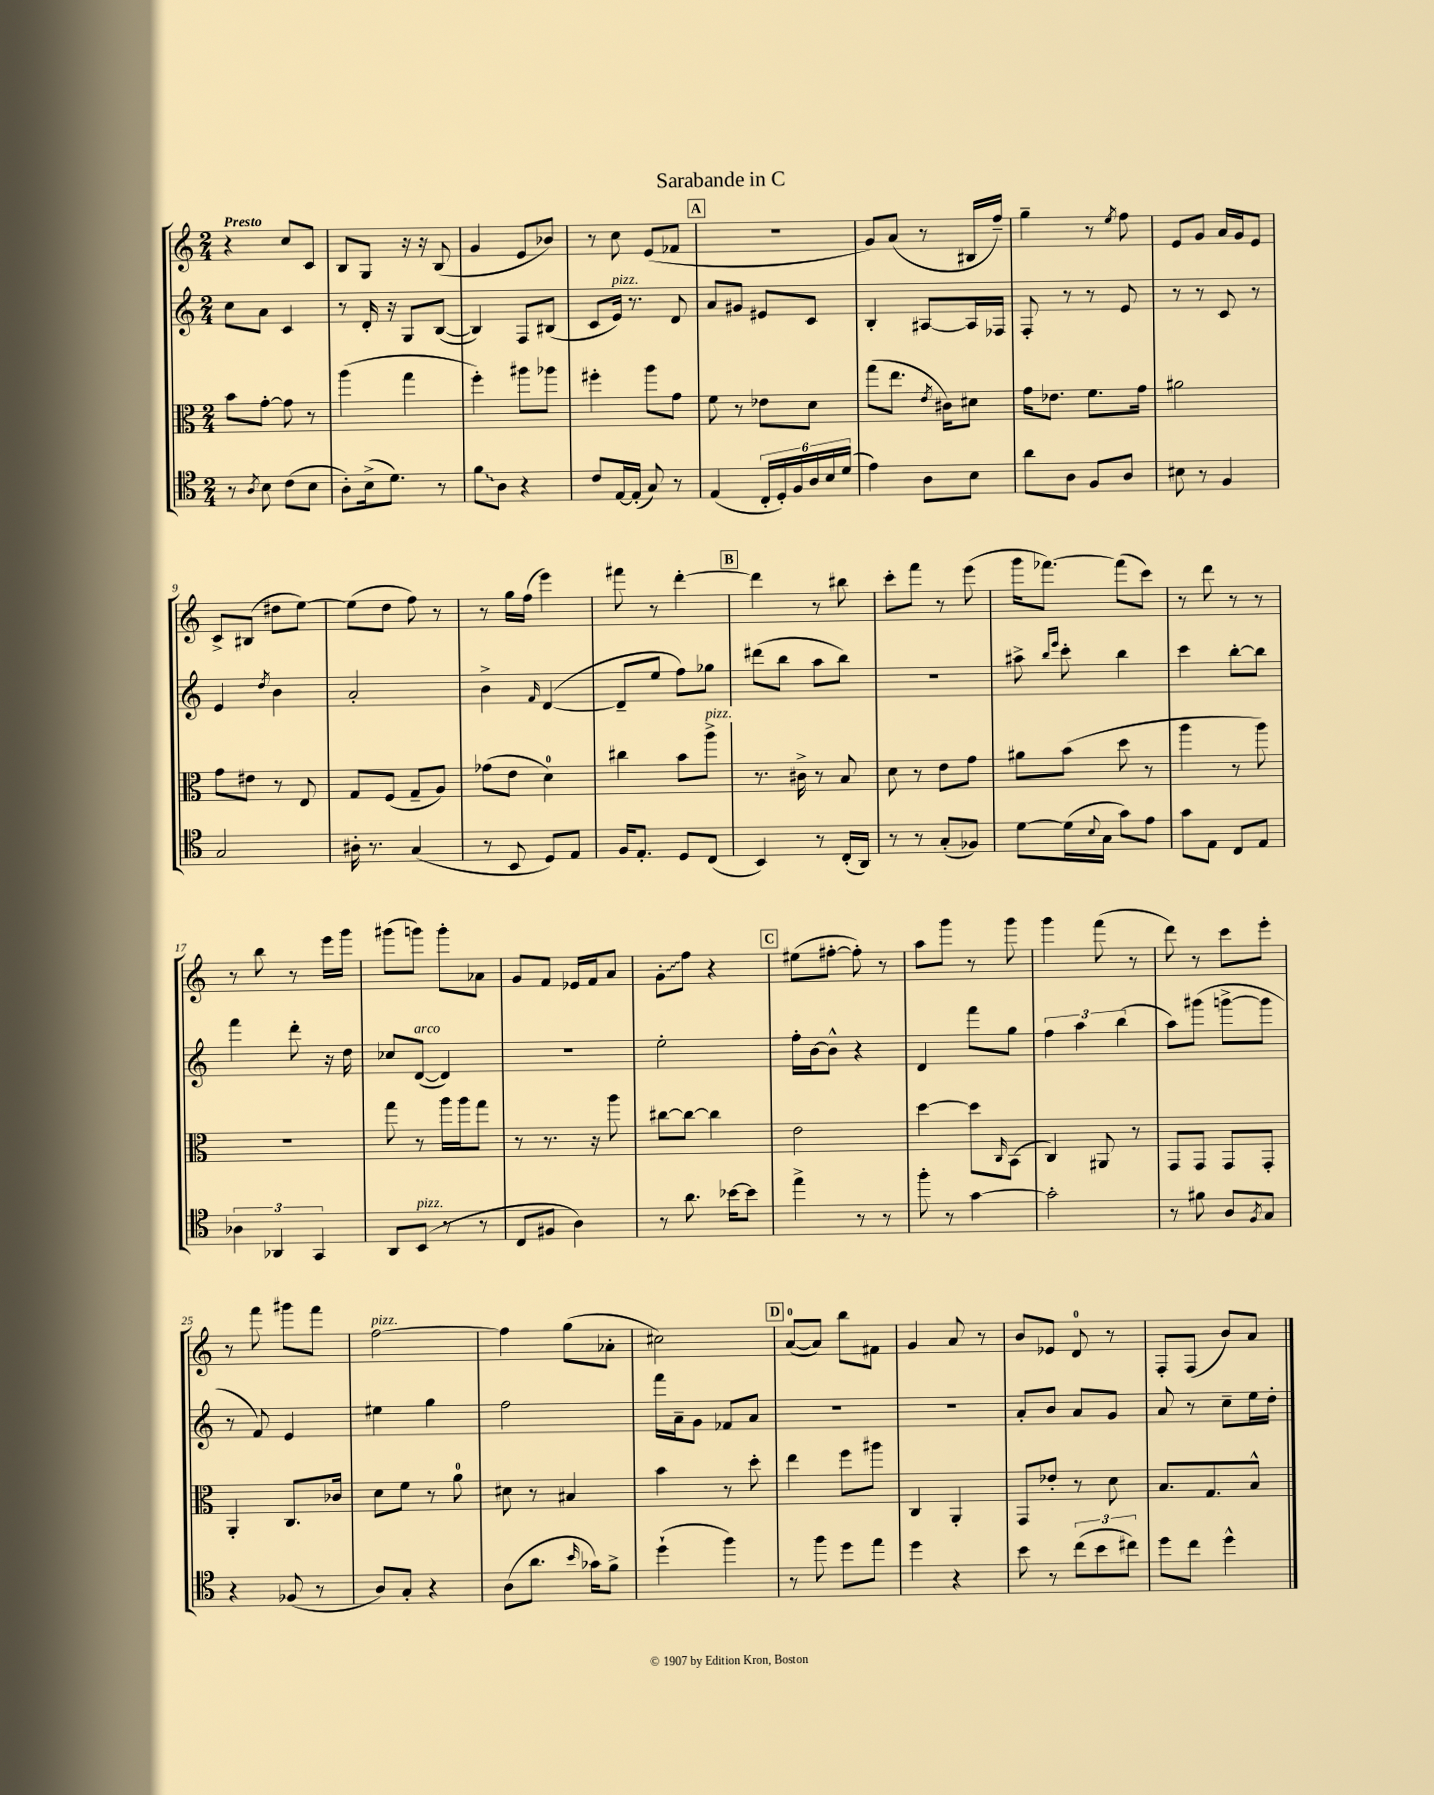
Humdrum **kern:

**kern	**kern	**kern	**kern
*staff4	*staff3	*staff2	*staff1
*clefC4	*clefC3	*clefG2	*clefG2
*k[]	*k[]	*k[]	*k[]
*M2/4	*M2/4	*M2/4	*M2/4
8r	8b	8cc	4r
8qA	.	.	.
8B	[8g'	8a	.
(8c	8g]	4c	8cc
8B	8r	.	8c
=	=	=	=
8A')	(4aa	8r	8B
(16B^	.	16d'	8G
8.d)	.	16r	.
.	4gg	8G	16r
.	.	.	16r
8r	.	([8B	(8B
=	=	=	=
8f	4ff')	4B])	4g
8A	.	.	.
4r	8aa#	8F	8e
.	8aa-	(8B#	8b-)
=	=	=	=
8c	4ff#'	8c	8r
[16E	.	16e)	8cc
(16E']	.	8.r	.
8G)	8aa	.	(8e
8r	8g	8d	8f-
=	=	=	=
(4E	8f	8a	2r
.	8r	8g#	.
24C'	8e-	8e#	.
24D')	.	.	.
24F	.	.	.
24A	8d	8c	.
24B	.	.	.
(24d	.	.	.
=	=	=	=
4e)	(8gg	4B'	8g)
.	8.ee	.	(8a
8A	.	[8A#	8r
.	8qe	.	.
.	16c#)	.	.
8B	8d#	16A#]	16B#
.	.	16F-	16ff~)
=	=	=	=
8a	16g	8F'	4gg~
.	8.e-	.	.
8A	.	8r	.
8F	8.f	8r	8r
.	.	.	8qee
8A	.	8e	8ff
.	16g	.	.
=	=	=	=
8B#	2a#	8r	8e
8r	.	8r	8g
4F	.	8c	16a
.	.	.	16g
.	.	8r	8e
=	=	=	=
2G	8g	4e	8c^
.	8e#	.	(8B#
.	.	8qdd	.
.	8r	4b	8dd#
.	8E	.	[8ee)
=	=	=	=
16A#'	8G	2a'	(8ee]
8.r	.	.	.
.	(8F	.	8dd
(4G	8G~	.	8ff)
.	8A)	.	8r
=	=	=	=
8r	(8g-	4b^	8r
8BB	8e	.	16gg
.	.	.	(16ff
.	.	16qqf	.
8D)	4d)	([4d	4eee)
8E	.	.	.
=	=	=	=
16F	4cc#	8d~]	8fff#
8.E'	.	.	.
.	.	8ee	8r
8D	8b	8ff)	[4ddd'
(8C	8aa^	8gg-	.
=	=	=	=
4BB)	8.r	(8ddd#	4ddd]
.	.	8bb	.
.	16c#^	.	.
8r	8r	8aa	8r
(16C'	8B	8bb)	8bb#
16AA)	.	.	.
=	=	=	=
8r	8d	2r	8ccc'
8r	8r	.	8fff
(8G'	8e	.	8r
8F-)	8g	.	(8eee
=	=	=	=
[8d	8a#	8aa#^	16ggg
.	.	.	[8.fff-)
.	.	16qqbb	.
.	.	16qqeee	.
(16d]	(8b	8ccc'	.
8qqB	.	.	.
16G	.	.	.
8g)	8dd	4bb	(8fff-]
8e	8r	.	8ccc)
=	=	=	=
8g	4aa	4ccc	8r
8E	.	.	8ddd
8C	8r	[8bb'	8r
8E	8aa)	8bb]	8r
=	=	=	=
6A-	2r	4fff	8r
.	.	.	8bb
6AA-	.	.	.
.	.	8ddd'	8r
6GG	.	.	.
.	.	16r	16eee
.	.	16dd	16ggg
=	=	=	=
8AA	8gg	8cc-	(8ggg#
(8BB	8r	([8d	8ggg)
8r	16aa	4d])	8ggg'
.	16aa	.	.
8r	8gg	.	8a-
=	=	=	=
8C	8r	2r	8g
8F#	8.r	.	8f
4A)	.	.	16e-
.	16r	.	16f
.	8aa	.	8a
=	=	=	=
8r	[8cc#	2ee'	8g'
8.a	8cc#_	.	8ff
.	4cc#]	.	4r
[16b-	.	.	.
8b-]	.	.	.
=	=	=	=
4ee^	2e	16ff'	(8ee#
.	.	[16b	.
.	.	8b^^]	[8ff#'
8r	.	4r	8ff#'])
8r	.	.	8r
=	=	=	=
8ff'	[4dd	4d	8aa
8r	.	.	8ggg
[4g	8dd]	8fff	8r
.	16qqC	.	.
.	(8BB	8gg	8ggg
=	=	=	=
2g']	4C)	6ff	4ggg
.	.	6aa	.
.	8AA#	.	(8fff
.	.	(6bb	.
.	8r	.	8r
=	=	=	=
8r	8GG	8aa)	8ddd)
8f#	8GG	(8ggg#	8r
8A	8GG	[8ggg^	8ccc
8qF	.	.	.
8G	8GG'	8ggg]	8eee'
=	=	=	=
4r	4AA'	8r	8r
.	.	8f)	8fff
(8F-	8.C	4e	8ggg#
8r	.	.	8fff
.	16c-	.	.
=	=	=	=
8A)	8d	4ee#	[2ff
8G'	8f	.	.
4r	8r	4gg	.
.	8a	.	.
=	=	=	=
(8A	8d#	2ff	4ff]
8.a	8r	.	.
.	4B#	.	(8gg
16qqb	.	.	.
16g-)	.	.	.
8f^	.	.	8a-'
=	=	=	=
(4dd`	4b	16fff	2cc#)
.	.	16a~	.
.	.	8g	.
4ff)	8r	8f-	.
.	8dd'	8a	.
=	=	=	=
8r	4ee	2r	([8a
8ff	.	.	8a])
8dd	8ff	.	8bb
8ee	8aa#	.	8f#
=	=	=	=
4dd	4C	2r	4g
4r	4AA'	.	8a
.	.	.	8r
=	=	=	=
8b	8GG	8a'	8b
8r	8e-'	8b	8e-
(12cc	8r	8a	8d
12b	.	.	.
.	8d	8g	8r
12cc#)	.	.	.
=	=	=	=
8dd	8.B	8a	8F'
8cc	.	8r	(8F
.	8.G	.	.
4dd^^	.	8cc~	8b)
.	8B^^	16ee	8a
.	.	16dd'	.
==	==	==	==
*-	*-	*-	*-
